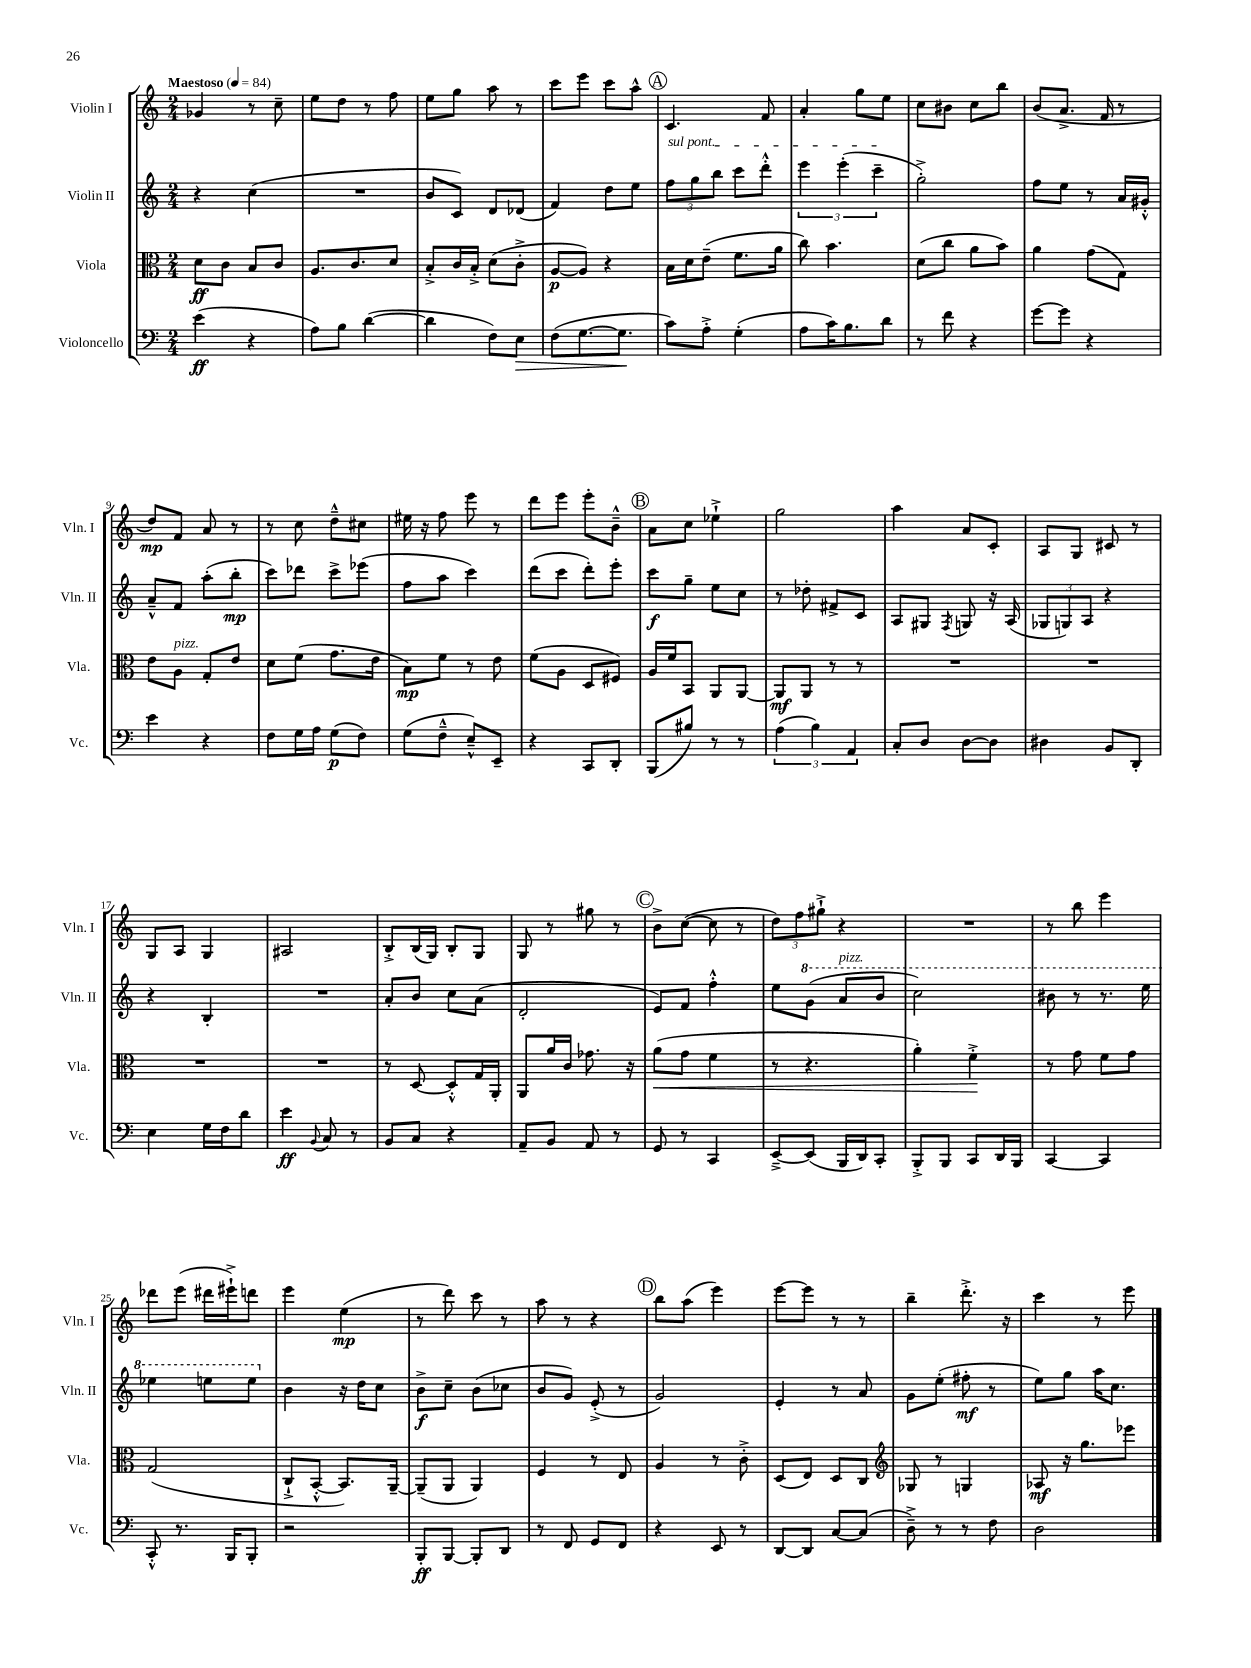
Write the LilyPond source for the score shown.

<<
\new StaffGroup <<
\new Staff = "s0" \with { instrumentName = "Violin I" shortInstrumentName = "Vln. I" } {
    \clef treble \key c \major \numericTimeSignature \time 2/4 \tempo "Maestoso" 4 = 84
    ges'4 r8 c''8-- |
    e''8 d''8 r8 f''8 |
    e''8 g''8 a''8 r8 |
    c'''8 e'''8 c'''8 a''8-^ |
    \mark \markup { \circle "A" } c'4. f'8 |
    a'4-. g''8 e''8 |
    c''8 bis'8 c''8 b''8 |
    b'8( a'8.-> f'16 r8 |
    d''8\mp) f'8 a'8 r8 |
    r8 c''8 d''8---^ cis''8 |
    eis''16 r16 f''8 e'''8 r8 |
    d'''8 e'''8 e'''8-. b'8---^ |
    \mark \markup { \circle "B" } a'8 c''8 ees''4-!-> |
    g''2 |
    a''4 a'8 c'8-. |
    a8 g8 cis'8 r8 |
    g8 a8 g4 |
    ais2 |
    b8-.-> b16( g16) b8-. g8 |
    g8 r8 gis''8 r8 |
    \mark \markup { \circle "C" } b'8-> c''8~( c''8 r8 |
    \tuplet 3/2 { d''8) f''8 gis''8-!-> } r4 |
    R2 |
    r8 b''8 e'''4 |
    des'''8 e'''8( dis'''16 eis'''16-!->) d'''8 |
    e'''4 e''4\mp( |
    r8 d'''8) c'''8 r8 |
    a''8 r8 r4 |
    \mark \markup { \circle "D" } b''8 a''8( e'''4) |
    e'''8~ e'''8 r8 r8 |
    b''4-- d'''8.-.-> r16 |
    c'''4 r8 e'''8 \bar "|." |
}
\new Staff = "s1" \with { instrumentName = "Violin II" shortInstrumentName = "Vln. II" } {
    \clef treble \key c \major \numericTimeSignature \time 2/4
    r4 c''4( |
    R2 |
    b'8 c'8) d'8 des'8( |
    f'4) d''8 e''8 |
    \mark \markup { \circle "A" } \tuplet 3/2 { \once \override TextSpanner.bound-details.left.text = \markup { \italic "sul pont." } f''8\startTextSpan g''8 b''8 } c'''8 d'''8-.-^ |
    \tuplet 3/2 { e'''4 e'''4-.( c'''4--\stopTextSpan } |
    g''2-.->) |
    f''8 e''8 r8 a'16 gis'16-.-^ |
    a'8---^ f'8 a''8-.( b''8-.\mp |
    c'''8) des'''8 c'''8-> ees'''8( |
    f''8 a''8 c'''4) |
    d'''8( c'''8 d'''8-.) e'''8-. |
    \mark \markup { \circle "B" } c'''8\f g''8-- e''8 c''8 |
    r8 des''8-. fis'8-> c'8 |
    a8 gis8 \acciaccatura { f8 } g8 r16 a16( |
    \tuplet 3/2 { ges8 g8) a8 } r4 |
    r4 b4-. |
    R2 |
    a'8-. b'8 c''8 a'8( |
    d'2-. |
    \mark \markup { \circle "C" } e'8) f'8 f''4-.-^ |
    e''8 \ottava #1 g''8( a''8^\markup { \italic "pizz." } b''8 |
    c'''2) |
    bis''8 r8 r8. e'''16 |
    ees'''4 e'''8 e'''8 \ottava #0 |
    b'4 r16 d''16 c''8 |
    b'8->\f c''8-- b'8( ces''8 |
    b'8 g'8) e'8-.->( r8 |
    \mark \markup { \circle "D" } g'2) |
    e'4-. r8 a'8 |
    g'8 e''8-.( fis''8-.\mf r8 |
    e''8) g''8 a''16 c''8. \bar "|." |
}
\new Staff = "s2" \with { instrumentName = "Viola" shortInstrumentName = "Vla." } {
    \clef alto \key c \major \numericTimeSignature \time 2/4
    d'8\ff c'8 b8 c'8 |
    a8. c'8. d'8 |
    b8-.-> c'16 b16-.-> d'8( c'8-.-> |
    a8~\p a8) r4 |
    \mark \markup { \circle "A" } b16 d'16 e'8--( f'8. a'16 |
    c''8) b'4. |
    d'8( c''8 a'8 b'8) |
    a'4 g'8( g8) |
    e'8 a8^\markup { \italic "pizz." } g8-. e'8 |
    d'8 f'8( g'8. e'16 |
    b8\mp) f'8 r8 e'8 |
    f'8( a8 d8 fis8) |
    \mark \markup { \circle "B" } a16 f'16 b,8 a,8 a,8~ |
    a,8\mf a,8 r8 r8 |
    R2 |
    R2 |
    R2 |
    R2 |
    r8 d8~ d8-.-^ g16 a,16-. |
    a,8 a'16 c'16 ges'8. r16 |
    \mark \markup { \circle "C" } a'8\<( g'8 f'4 |
    r8 r4. |
    a'4-.) f'4-.->\! |
    r8 g'8 f'8 g'8 |
    g2( |
    c8-!-> b,8~-.-^ b,8.) a,16~-- |
    a,8--( a,8 a,4) |
    f4 r8 e8 |
    \mark \markup { \circle "D" } a4 r8 c'8-.-> |
    d8( e8) d8 c8 |
    \clef treble ges8 r8 g4 |
    aes8\mf r16 g''8. ees'''8 \bar "|." |
}
\new Staff = "s3" \with { instrumentName = "Violoncello" shortInstrumentName = "Vc." } {
    \clef bass \key c \major \numericTimeSignature \time 2/4
    e'4\ff( r4 |
    a8) b8 d'4~( |
    d'4 f8) e8\> |
    f8( g8.~ g8.\! |
    \mark \markup { \circle "A" } c'8) a8-.-> g4-.( |
    a8 c'16) b8. d'8 |
    r8 f'8 r4 |
    g'8~ g'8 r4 |
    e'4 r4 |
    f8 g16 a16 g8\p( f8) |
    g8( f8---^ e8---^) e,8-- |
    r4 c,8 d,8-. |
    \mark \markup { \circle "B" } b,,8( bis8) r8 r8 |
    \tuplet 3/2 { a4( b4) a,4 } |
    c8-. d8 d8~ d8 |
    dis4 b,8 d,8-. |
    e4 g16 f16 d'8 |
    e'4\ff \appoggiatura { b,8 } c8 r8 |
    b,8 c8 r4 |
    a,8-- b,8 a,8 r8 |
    \mark \markup { \circle "C" } g,8 r8 c,4 |
    e,8~---> e,8( b,,16 d,16) c,8-. |
    b,,8-.-> b,,8 c,8 d,16 b,,16 |
    c,4~ c,4 |
    c,8-.-^ r8. b,,16 b,,8-. |
    r2 |
    b,,8-.\ff b,,8~ b,,8-. d,8 |
    r8 f,8 g,8 f,8 |
    \mark \markup { \circle "D" } r4 e,8 r8 |
    d,8~ d,8 c8~ c8( |
    d8--->) r8 r8 f8 |
    d2 \bar "|." |
}
>>
>>
